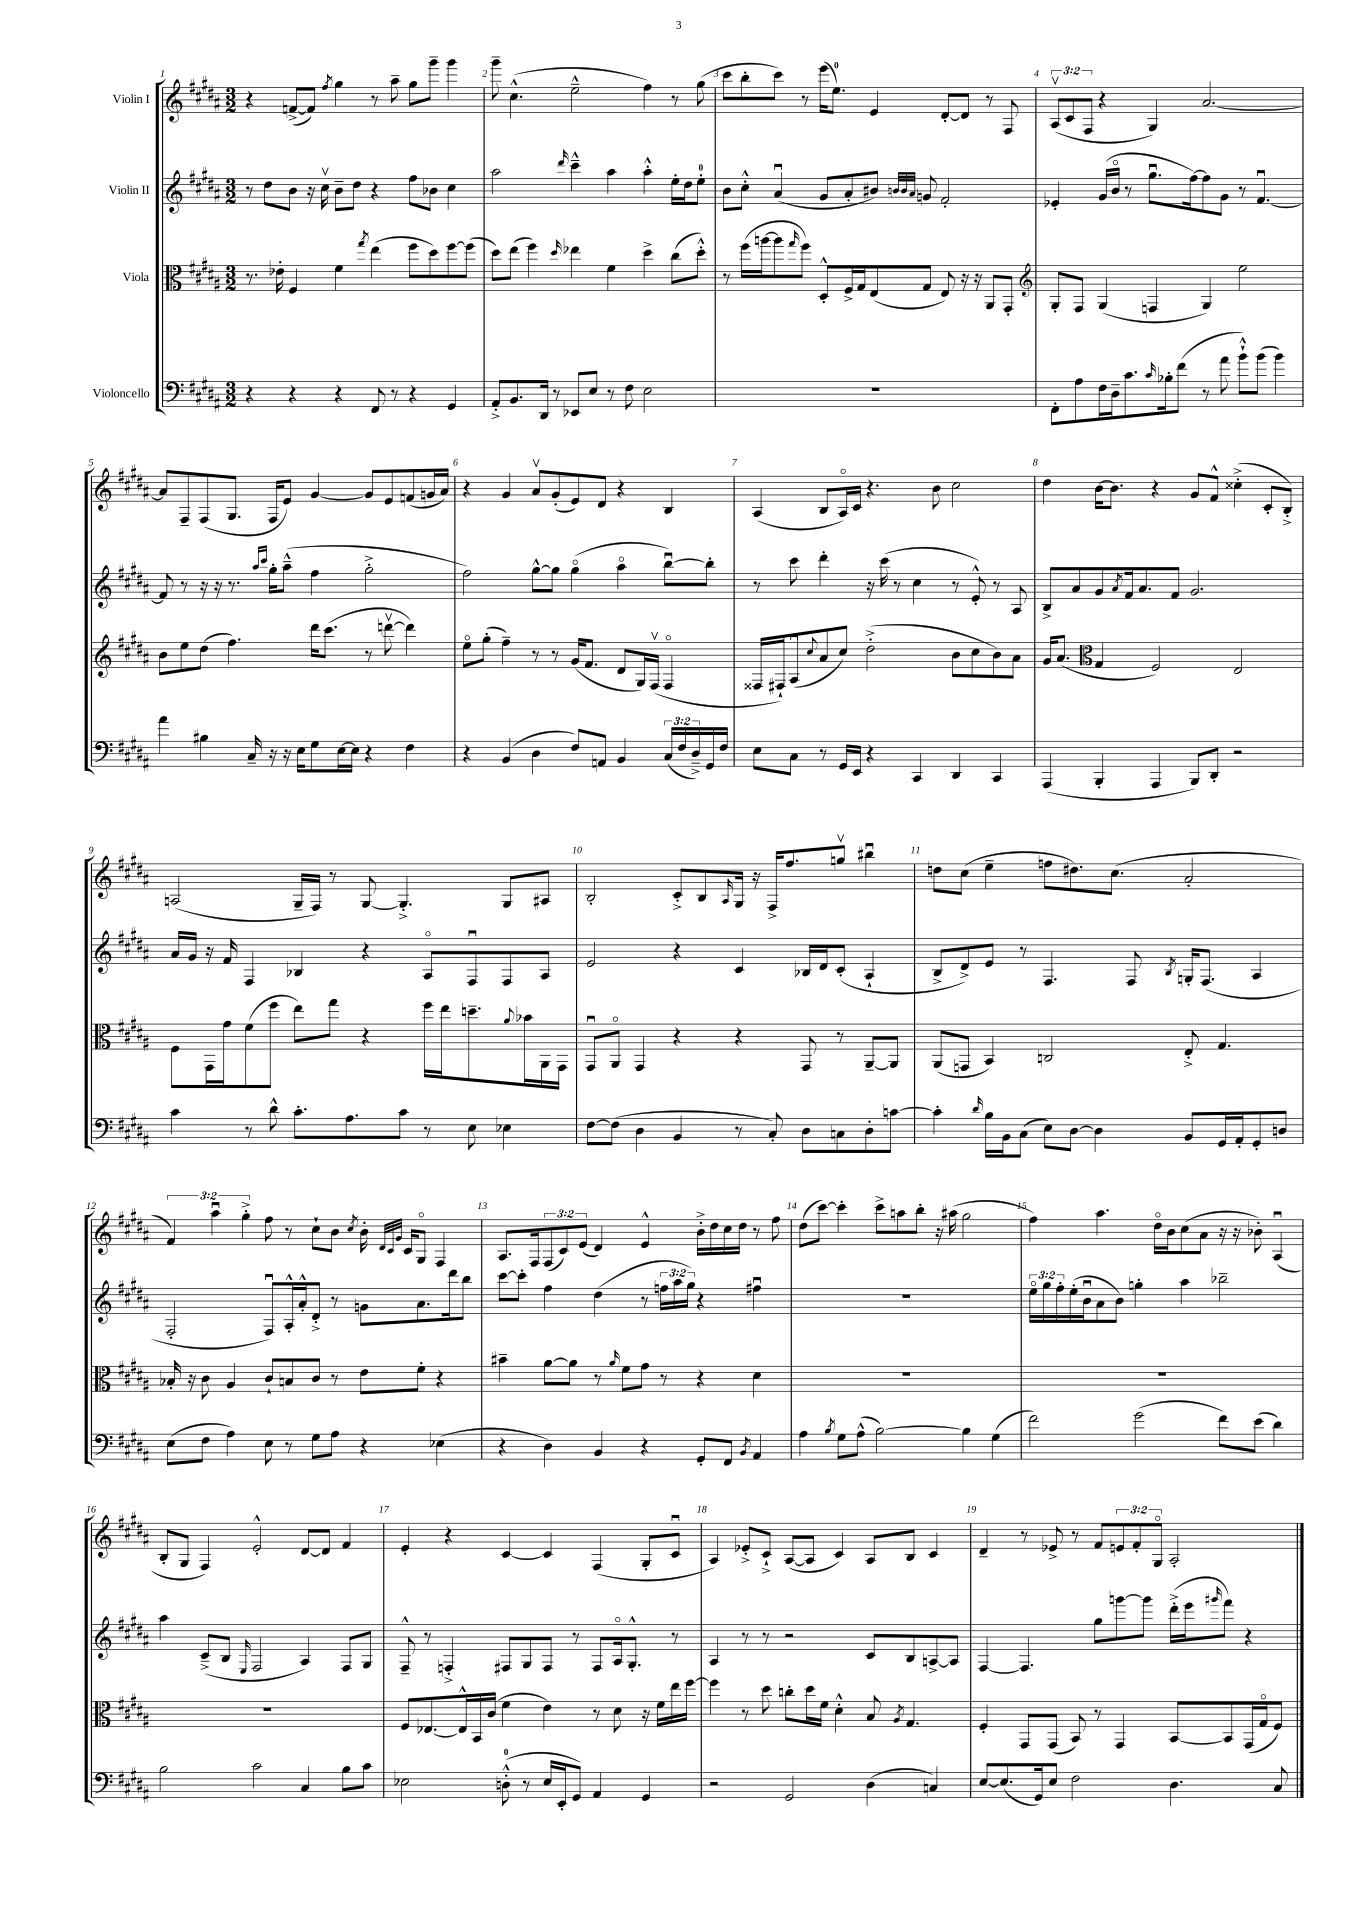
<<
\new StaffGroup <<
\new Staff = "s0" \with { instrumentName = "Violin I" } {
    \clef treble \key b \major \numericTimeSignature \time 3/2 \override Staff.TupletNumber.text = #tuplet-number::calc-fraction-text
    r4 f'8~->( f'8) \acciaccatura { fis''8 } gis''4 r8 ais''8-- gis''8 gis'''8-- gis'''4 |
    gis'''8-- cis''4.-^( e''2---^ fis''4) r8 gis''8( |
    cis'''8 b''8-. cis'''8) r8 e'''16( e''8.-0) e'4 dis'8~-. dis'8 r8 fis8 |
    \tuplet 3/2 { ais8\upbow( cis'8 fis8 } r4 gis4) ais'2.~ |
    ais'8 fis8-- fis8( gis8. fis16 e'8) gis'4~ gis'8 e'8 f'8( g'16 ais'16) |
    r4 gis'4 ais'8\upbow gis'8-.( e'8) dis'8 r4 b4 |
    ais4( b8 ais16\flageolet) cis'16 r4. b'8 cis''2 |
    dis''4 b'16~ b'8. r4 gis'8 fis'8-^ cisis''4-.->( cis'8-. b8-.->) |
    a2( gis16-- fis16) r8 gis8~ gis4.-.-> gis8 ais8 |
    b2-. cis'8-.-> b8 \grace { ais16 } gis16 r16 fis16-> fis''8. g''8\upbow bis''4\downbow |
    d''8 cis''8( e''4-- f''8 dis''8.) cis''8.( ais'2-. |
    \tuplet 3/2 { fis'4) ais''4\downbow gis''4-.-> } fis''8 r8 cis''8-! b'8 \acciaccatura { cis''8 } b'16-. \grace { dis'32 cis'32 gis'32 } cis'16 gis8\flageolet fis4 |
    ais8. fis16 \tuplet 3/2 { fis8( cis'8) e'8( } dis'4) e'4-^ b'16-.-> dis''16 cis''16 dis''16 r8 fis''8 |
    dis''8( cis'''8~) cis'''4-. cis'''8-> a''8 b''8-. r16 ais''16( gis''2 |
    fis''4) ais''4. dis''16\flageolet b'16 cis''8( ais'8 r16 r16 bes'8-.) ais4\downbow( |
    b8-. gis8 fis4) e'2-.-^ dis'8~ dis'8 fis'4 |
    e'4-. r4 cis'4~ cis'4 fis4( gis8-. cis'8\downbow |
    ais4) ees'8-.-> cis'8-!-> ais8~( ais8 cis'4) ais8 b8 cis'4 |
    dis'4-- r8 ees'8-> r8 fis'8 \tuplet 3/2 { e'8 fis'8-. gis8\flageolet } ais2-. \bar "|." |
}
\new Staff = "s1" \with { instrumentName = "Violin II" } {
    \clef treble \key b \major \numericTimeSignature \time 3/2 \override Staff.TupletNumber.text = #tuplet-number::calc-fraction-text
    r8 dis''8 b'8 r16 cis''16\upbow b'8-- dis''8 r4 fis''8 bes'8 cis''4 |
    ais''2 \grace { dis'''16 } cis'''4---^ ais''4 ais''4-.-^ e''16-. dis''16 e''8-0-. |
    b'8 cis''8-.-^ ais'4\downbow( gis'8 ais'8-. bis'8) \grace { b'32 b'32 ais'32 } g'8 fis'2-. |
    ees'4-. gis'16( b'16\flageolet r8 gis''8.\downbow fis''16~) fis''8 gis'8 r8 fis'4.~\downbow |
    fis'8 r8 r16 r16 r8. \grace { ais''16 cis'''16 } gis''16-. ais''8---^( fis''4 gis''2-.-> |
    fis''2) gis''8~-^ gis''8 gis''4\flageolet( ais''4\flageolet b''8~\downbow) b''8-. |
    r8 cis'''8 dis'''4-. r16 cis'''16( r8 cis''4 r8 e'8-.-^) r8 ais8 |
    b8-> ais'8 gis'8 \acciaccatura { ais'8 } fis'16 ais'8. fis'8 gis'2. |
    ais'16 gis'16 r16 fis'16 fis4 bes4 r4 ais8\flageolet fis8\downbow fis8 ais8 |
    e'2 r4 cis'4 bes16 dis'16 cis'8-.( ais4-! |
    b8-> dis'8->) e'8 r8 fis4. fis8 \acciaccatura { b8 } g16-. fis8.( ais4 |
    fis2-. fis8\downbow) ais16-.-^ ais'16-.-^ dis'8-.-> r8 g'8 ais'8. dis'''16 b''8 |
    cis'''8~ cis'''8-. fis''4 dis''4( r8 \tuplet 3/2 { f''16 ais''16 gis''16) } r4 fis''4\downbow |
    R1. |
    \tuplet 3/2 { e''16\flageolet gis''16 fis''16-. } e''16-.( b'16\downbow ais'8 b'8) g''4-. ais''4 bes''2-- |
    ais''4 cis'8--->( b8 \grace { e16 } fis2 ais4) fis8 gis8 |
    fis8---^ r8 f4-.-> fis8 gis8 fis8 r8 fis8 ais16\flageolet gis8.-.-^ r8 |
    ais4 r8 r8 r2 cis'8 b8 a8~-> a8 |
    fis4~ fis4. gis''8 g'''8~ g'''8 dis'''16-.->( e'''16 \grace { gis'''16 } fis'''8) r4 \bar "|." |
}
\new Staff = "s2" \with { instrumentName = "Viola" } {
    \clef alto \key b \major \numericTimeSignature \time 3/2
    r8. ees'16-. fis4 fis'4 \acciaccatura { gis''8 } e''4( fis''8 dis''8) fis''8~ fis''8( |
    dis''8) e''8( fis''4) \grace { dis''16 } ees''4 fis'4 dis''4-> cis''8( dis''8-.-^) |
    r8 fis''16( a''16~ a''8 \grace { gis''16 } fis''8) dis8-.-^ fis16-> gis16 e8( gis8 e8) r16 r16 ais,8 gis,8-. |
    \clef treble gis8-. fis8 gis4( f4 gis4) e''2 |
    b'8 e''8 dis''8( fis''4.) dis'''16 cis'''8.( r8 d'''8~\upbow d'''4) |
    e''8\flageolet gis''8-.( fis''4--) r8 r8 gis'16( fis'8. dis'8 gis16) fis16\upbow( fis4\flageolet |
    fisis16 fis16-!) ais8\downbow( \appoggiatura { cis''8 } ais'8 cis''8) dis''2-.->( b'8 cis''8 b'8) ais'8 |
    gis'16 ais'8.( \clef alto gis4 fis2) e2 |
    fis8 gis,16 gis'16 fis'8( fis''8 e''8) gis''8 r4 fis''16 e''16 d''8.-- \appoggiatura { ais'8 } bes'16 ais,16 gis,16 |
    gis,8\downbow ais,8\flageolet gis,4 r4 r4 gis,8 r8 ais,8~-- ais,8 |
    ais,8( g,8 b,4) c2 e8-.-> gis4. |
    bes16-. r16 cis'8 ais4 cis'8-! b8 cis'8 r8 e'8 fis'8-. r4 |
    bis'4-- ais'8~ ais'8 r8 \grace { ais'16 } fis'8 gis'8 r8 r4 dis'4 |
    R1. |
    R1. |
    R1. |
    fis8 ees8.~ ees16-^ b,16 cis'16( fis'4 e'4) r8 dis'8 r16 fis'16 e''16 fis''16~ |
    fis''4 r8 dis''8 c''8-. dis''16 fis'16 dis'4-.-^ b8 \acciaccatura { ais8 } gis4. |
    fis4-. gis,8 gis,8( b,8) r8 gis,4 b,8~ b,8 gis,16( gis16\flageolet fis8) \bar "|." |
}
\new Staff = "s3" \with { instrumentName = "Violoncello" } {
    \clef bass \key b \major \numericTimeSignature \time 3/2 \override Staff.TupletNumber.text = #tuplet-number::calc-fraction-text
    r4 r4 r4 fis,8 r8 r4 gis,4 |
    ais,8-.-> b,8. dis,16 r8 ees,8 e8 r8 fis8 e2 |
    R1. |
    fis,8-. ais8 fis16 dis16-- cis'8. \grace { cis'16 } bes16-. fis'8( r8 ais'8 b'8-!-^) b'8( b'4) |
    ais'4 bis4 cis16-- r16 r16 e16 gis8 e16~ e16 r4 fis4 |
    r4 b,4( dis4 fis8) a,8 b,4 \tuplet 3/2 { cis16( fis16 dis16--->) } gis,16 fis16 |
    e8 cis8 r8 gis,16 e,16 r4 cis,4 dis,4 cis,4 |
    ais,,4( b,,4-. ais,,4 b,,8) dis,8-. r2 |
    cis'4 r8 dis'8-^ cis'8.-. ais8. cis'8 r8 e8 ees4 |
    fis8~ fis8( dis4 b,4 r8 cis8-.) dis8 c8 dis8-. c'8~ |
    c'4-. \grace { dis'16 } b16 b,16 cis8( e8) dis8~ dis4 b,8 gis,16 ais,16-. gis,8-. d8 |
    e8( fis8 ais4) e8 r8 gis8 ais8 r4 ees4( |
    r4 dis4) b,4 r4 gis,8-. fis,8 \acciaccatura { b,8 } ais,4 |
    ais4 \acciaccatura { b8 } gis8 ais8-^( b2~) b4 gis4( |
    fis'2) gis'2( fis'8) e'8( dis'4) |
    b2 cis'2 cis4 b8 cis'8 |
    ees2 d8-0-.-^( r8 ees16 e,16-. gis,8) ais,4 gis,4 |
    r2 gis,2 dis4( c4) |
    e8~ e8.( gis,16) e8 fis2 dis4. cis8 \bar "|." |
}
>>
>>
\layout { \context { \Score \override BarNumber.break-visibility = ##(#f #t #t) barNumberVisibility = #all-bar-numbers-visible } }
